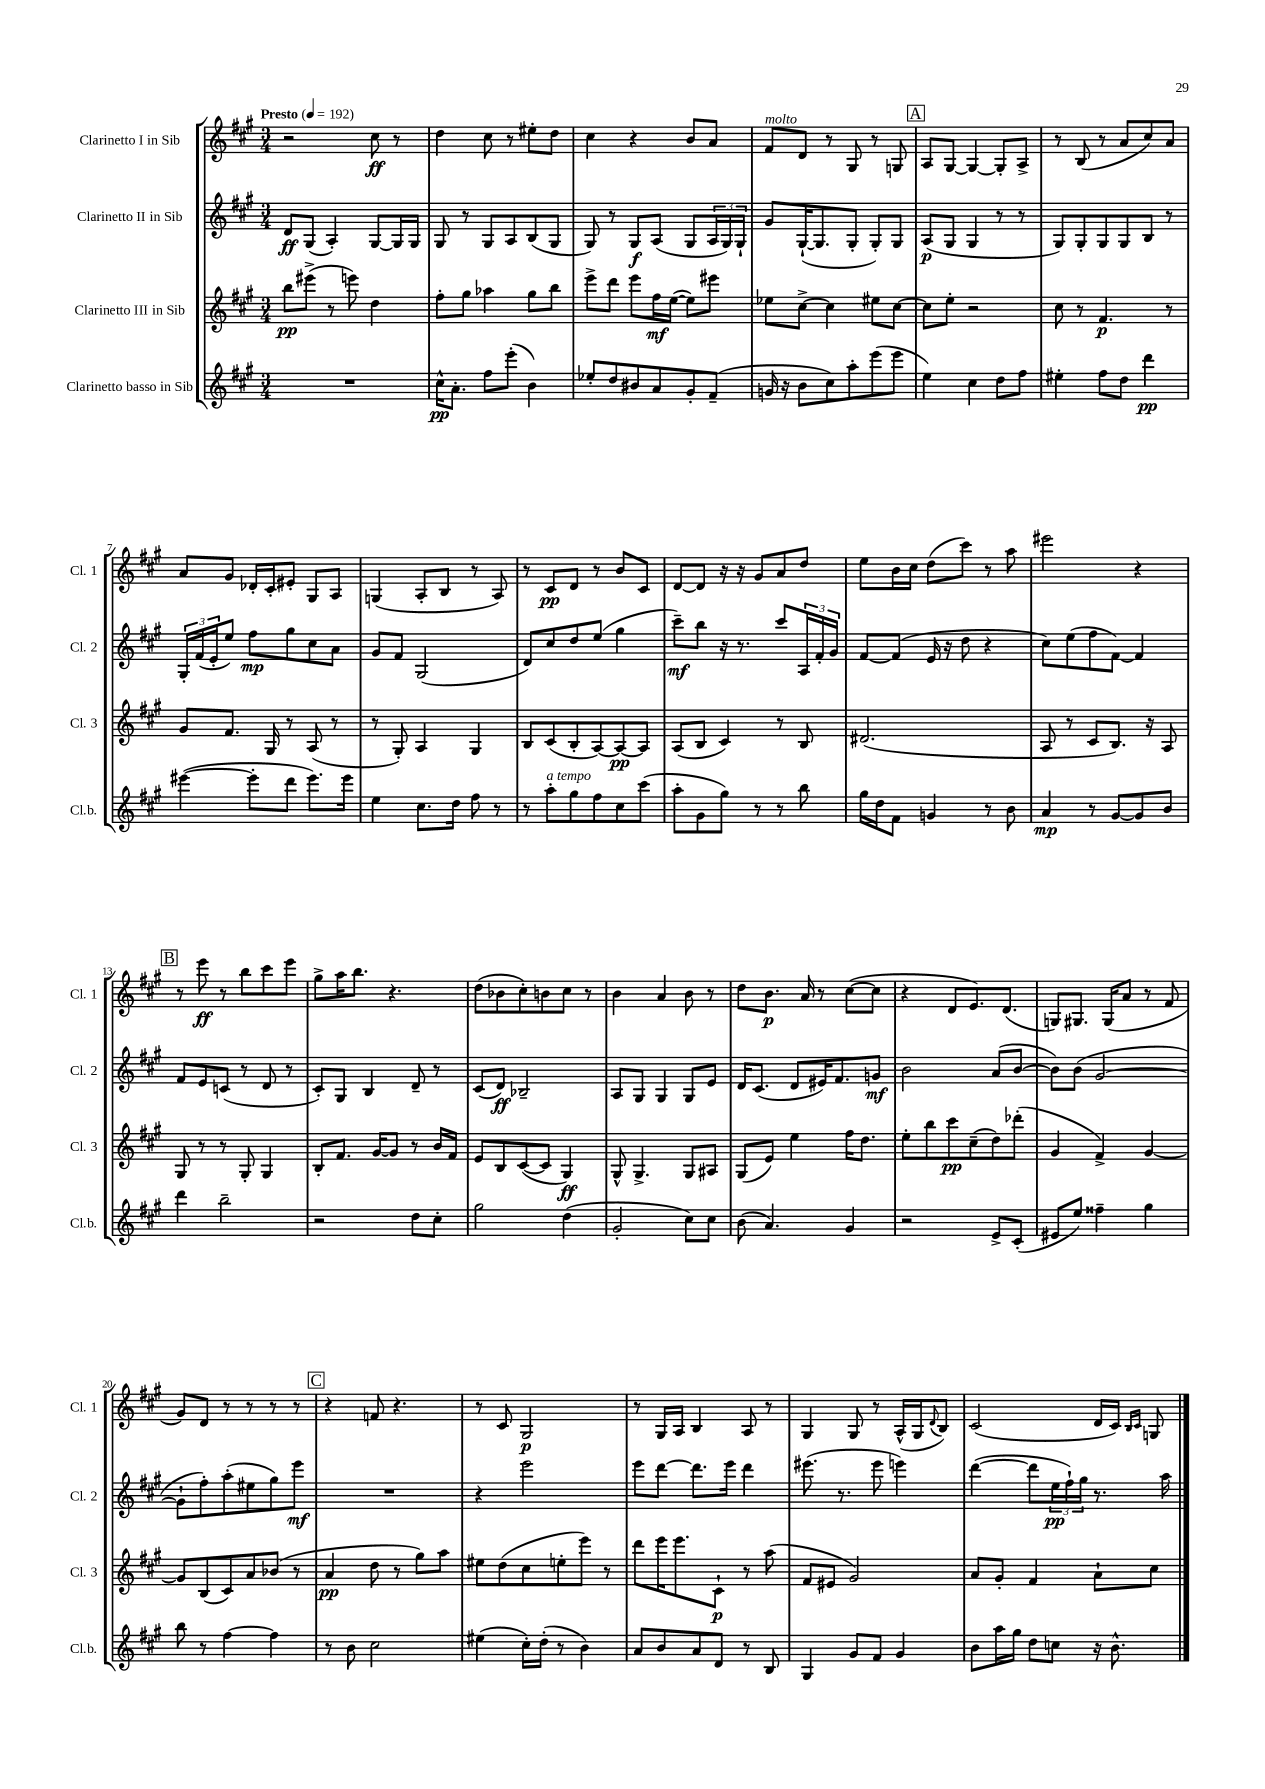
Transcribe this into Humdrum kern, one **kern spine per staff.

**kern	**kern	**kern	**kern
*staff4	*staff3	*staff2	*staff1
*clefG2	*clefG2	*clefG2	*clefG2
*k[f#c#g#]	*k[f#c#g#]	*k[f#c#g#]	*k[f#c#g#]
*M3/4	*M3/4	*M3/4	*M3/4
*MM192	*MM192	*MM192	*MM192
2.r	8bb\L	8d/L	2r
.	(8eee#^\J	(8G#/J	.
.	8r	4A'/)	.
.	8eee\)	.	.
.	4dd\	[8G#/L	8cc#\
.	.	16G#/]L	8r
.	.	16G#/JJ	.
=	=	=	=
16cc#^^\LK	8ff#'\L	8G#/	4dd\
8.a'\J	.	.	.
.	8gg#\J	8r	.
8ff#\L	4aa-\	8G#/L	8cc#\
(8eee'\J	.	8A/	8r
4b\)	8gg#\L	(8B/	8ee#'\L
.	8bb\J	8G#/J	8dd\J
=	=	=	=
8ee-'/L	8eee^\L	8G#/)	4cc#\
8dd/	8ddd\J	8r	.
8b#/	8eee\L	8G#/L	4r
8a/	16ff#\L	(8A/J	.
.	([16ee\JJ	.	.
8g#'/	8ee\]L)	8G#/L	8b/L
(8f#~/J	8eee#\J	24A/L	8a/J
.	.	24G#/)	.
.	.	24G#`/JJ	.
=	=	=	=
16g/	8ee-\L	8g#/L	8f#/L
16r	.	.	.
8b\L	[8cc#^\J	([16G#`/K	8d/J
.	.	8.G#/]	.
8cc#\)	4cc#\]	.	8r
8aa'\	.	8G#'/J	8G#/
(8eee\	8ee#\L	8G#'/L)	8r
8eee\J	[8cc#\J	8G#/J	8G/
=	=	=	=
4ee\)	8cc#\]L	(8A/L	8A/L
.	8ee'\J	8G#/J	[8G#/J
4cc#\	2r	4G#/	4G#/_
8dd\L	.	8r	8G#'/]L
8ff#\J	.	8r	8A^/J
=	=	=	=
4ee#'\	8cc#\	8G#/L)	8r
.	8r	8G#'/	(8B/
8ff#\L	4.f#/	8G#/	8r
8dd\J	.	8G#/	8a/L
4ddd\	.	8B/J	8cc#/)
.	8r	8r	8a/J
=	=	=	=
([4eee#\	8g#/L	24G#'/LL	8a/L
.	.	(24f#/	.
.	.	24e'/J	.
.	8.f#/J	8ee/J)	8g#/J
8eee#'\]L	.	8ff#\L	16d-'/LL
.	16G#/	.	16c#'/J
8ddd\J	8r	8gg#\	8e#'/J
8.eee#\L)	(8A/	8cc#\	8G#/L
.	8r	8a\J	8A/J
16eee#\Jk	.	.	.
=	=	=	=
4ee\	8r	8g#/L	(4G/
.	8G#'/)	8f#/J	.
8.cc#\L	4A/	(2G#/	8A'/L
.	.	.	8B/J
16dd\Jk	.	.	.
8ff#\	4G#/	.	8r
8r	.	.	8A/)
=	=	=	=
8r	8B/L	8d/L)	8r
8aa'\L	(8c#/	8cc#/	8c#/L
8gg#\	8B'/	8dd/	8d/J
8ff#\	[8A/)	(8ee/J	8r
8cc#\	8A/_	4gg#\	8b/L
(8ccc#\J	8A/]J	.	8c#/J
=	=	=	=
8aa'\L	(8A/L	8ccc#~\L)	[8d/L
8g#\	8B/J	8bb\J	8d/]J
8gg#\J)	4c#/)	16r	16r
.	.	8.r	16r
8r	.	.	8g#/L
8r	8r	8ccc#/L	8a/
8bb\	8B/	24A/L	8dd/J
.	.	24f#'/	.
.	.	24g#/JJ	.
=	=	=	=
16gg#\LL	(2.d#/	[8f#/L	8ee\L
16dd\J	.	.	.
8f#\J	.	(8f#/]J	16b\L
.	.	.	16cc#\JJ
4g/	.	16e/	(8dd\L
.	.	16r	.
.	.	8dd\	8ccc#\J)
8r	.	4r	8r
8b\	.	.	8aa\
=	=	=	=
4a/	8A/	8cc#\L)	2eee#\
.	8r	(8ee\	.
8r	8c#/L	8ff#\	.
[8g#/L	8.B/J)	[8f#\J)	.
8g#/]	.	4f#/]	4r
.	16r	.	.
8b/J	8A/	.	.
=	=	=	=
4ddd\	8G#/	8f#/L	8r
.	8r	8e/	8eee\
2bb~\	8r	(8c/J	8r
.	8G#'/	8r	8bb\L
.	4G#/	8d/	8ccc#\
.	.	8r	8eee\J
=	=	=	=
2r	8B'/L	8c#'/L)	8gg#^\L
.	8.f#/J	8G#/J	16aa\K
.	.	.	8.bb\J
.	.	4B/	.
.	[16g#/LK	.	.
.	8g#/]J	.	4.r
8dd\L	8r	8d~/	.
8cc#'\J	16b/LL	8r	.
.	16f#/JJ	.	.
=	=	=	=
2gg#\	8e/L	(8c#/L	(8dd\L
.	8B/	8d/J)	8b-\
.	([8c#/	2B-~/	8cc#'\)
.	8c#/]J	.	8b\
(4dd\	4G#/)	.	8cc#\J
.	.	.	8r
=	=	=	=
2g#'/	8G#^^/	8A/L	4b\
.	4.G#^/	8G#/J	.
.	.	4G#/	4a/
8cc#\L)	8G#/L	8G#/L	8b\
8cc#\J	8A#/J	8e/J	8r
=	=	=	=
(8b\	(8G#/L	16d/LK	8dd\L
.	.	(8.c#/J	.
4.a/)	8e/J)	.	8.b\J
.	4ee\	8d/L	.
.	.	.	16a/
.	.	16e#/K)	8r
.	.	8.f#/	.
4g#/	16ff#\LK	.	([8cc#\L
.	8.dd\J	.	.
.	.	8g/J	8cc#\]J
=	=	=	=
2r	8ee'\L	2b\	4r
.	8bb\	.	.
.	8ccc#\	.	8d/L
.	(8cc#~\	.	8.e/)
8e^/L	8dd\)	(8a/L	.
.	.	.	(8.d/J
(8c#'/J	(8ddd-'\J	[8b/J	.
=	=	=	=
8e#/L	4g#/	8b\]L)	8G/L)
8ee/J)	.	(8b\J	8.G#/J
4ff##~\	4f#^/)	[2g#/	.
.	.	.	(16G#/LK
.	.	.	8a/J
4gg#\	[4g#/	.	8r
.	.	.	8f#/
=	=	=	=
8bb\	8g#/]L	8g#`\]L	8g#/L)
8r	(8B/	8ff#'\)	8d/J
[4ff#\	8c#/)	(8aa'\	8r
.	8a/	8ee#\	8r
4ff#\]	(8b-/J	8gg#\)	8r
.	8r	8eee\J	8r
=	=	=	=
8r	4a/	2.r	4r
8b\	.	.	.
2cc#\	8dd\	.	8f/
.	8r	.	4.r
.	8gg#\L)	.	.
.	8aa\J	.	.
=	=	=	=
(4ee#\	8ee#\L	4r	8r
.	(8dd\	.	8c#/
16cc#'\LL)	8cc#\	2eee\	2G#/
(16dd'\JJ	.	.	.
8r	8ee'\	.	.
4b\)	8eee\J)	.	.
.	8r	.	.
=	=	=	=
8a/L	8ddd\L	8eee\L	8r
8b/	16eee\K	[8ddd\J	16G#/LL
.	8.eee\	.	16A/JJ
8a/	.	8.ddd\]L	4B/
8d/J	8c#`\J	.	.
.	.	16eee\Jk	.
8r	8r	4ddd\	8A/
8B/	(8aa\	.	8r
=	=	=	=
4G#/	8f#/L	(8.eee#\	4G#/
.	8e#/J	.	.
.	.	8.r	.
8g#/L	2g#/)	.	8G#/
8f#/J	.	8eee#\	8r
4g#/	.	4eee\)	(16A^^/LL
.	.	.	16G#/J
.	.	.	8qqd/
.	.	.	8B/J)
=	=	=	=
8b\L	8a/L	([4ddd\	(2c#/
16aa\L	8g#'/J	.	.
16gg#\JJ	.	.	.
8dd\L	4f#/	8ddd\]L	.
8cc\J	.	24ee\L	.
.	.	24ff#`\)	.
.	.	24gg#\JJ	.
16r	8a`\L	8.r	16d/LL
8.b^^\	.	.	16c#/JJ)
.	.	.	16qqB/LL
.	.	.	16qqc#/JJ
.	8cc#\J	.	8G/
.	.	16aa\	.
==	==	==	==
*-	*-	*-	*-
